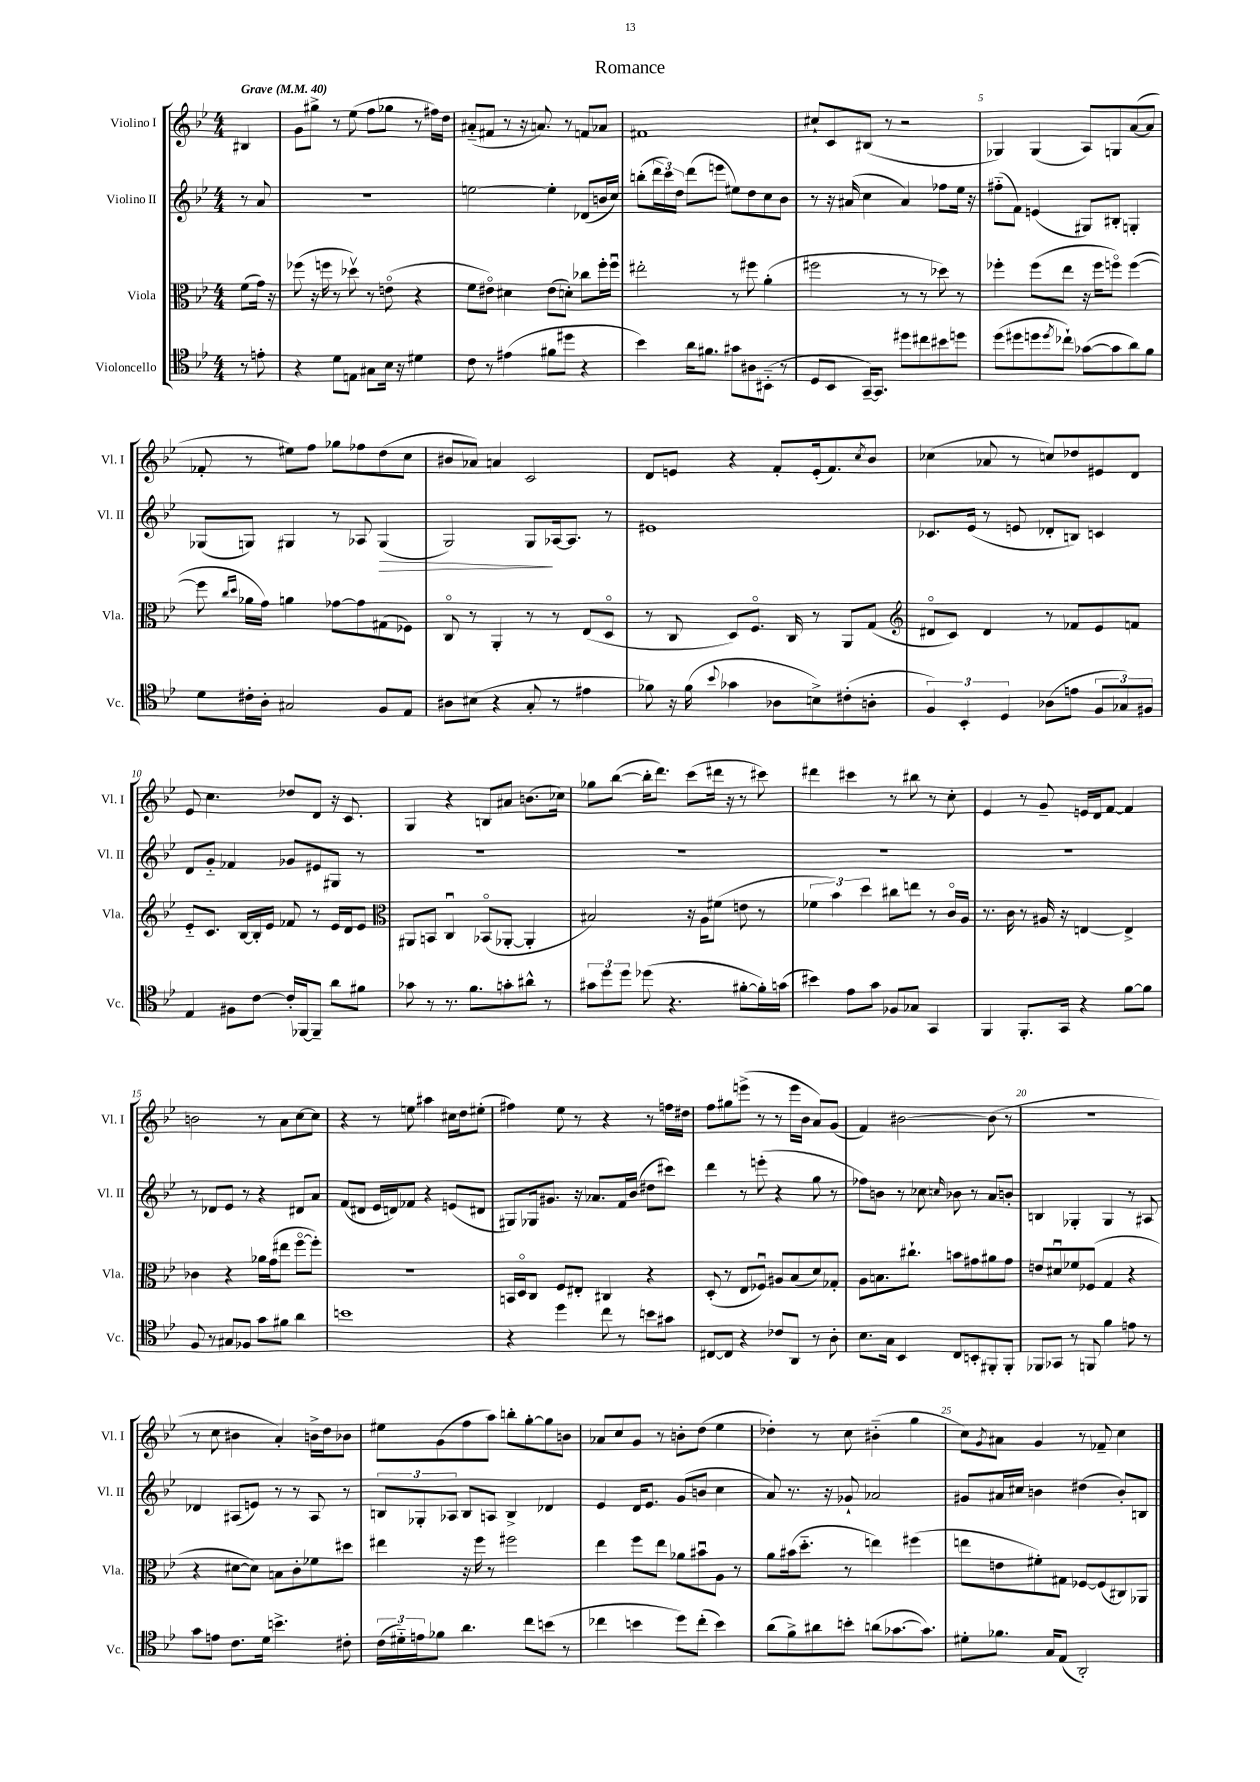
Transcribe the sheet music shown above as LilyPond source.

\header { title = "Romance" }
<<
\new StaffGroup <<
\new Staff = "s0" \with { instrumentName = "Violino I" shortInstrumentName = "Vl. I" } {
    \clef treble \key bes \major \numericTimeSignature \time 4/4 \partial 4 \tempo "Grave" 4 = 40
    bis4 |
    g'8 gis''8-> r8 ees''8( f''8 ges''8 r8 fis''16) d''16 |
    ais'8-_( fis'8 r8 r16 a'8.) r8 f'8 aes'8 |
    fis'1 |
    cis''8-! c'8 bis8( r8 r2 |
    ges4) ges4( a8) g8 a'8~( a'8 |
    fes'8-. r8 eis''8) f''8 ges''8 fes''8 d''8( c''8 |
    bis'8 aes'8) a'4 c'2 |
    d'8 e'8 r4 f'8-. e'16-.( f'8.) \acciaccatura { c''8 } bes'8 |
    ces''4( aes'8 r8 c''8) des''8 eis'8 d'8 |
    ees'8 c''4. des''8 d'8 r16 c'8. |
    g4 r4 b8 ais'8 b'8.( ces''16) |
    ges''8 bes''8~( bes''16-. d'''8.) c'''8( dis'''16 r16 r8 cis'''8) |
    dis'''4 cis'''4 r8 bis''8 r8 c''8-. |
    ees'4 r8 g'8-- e'16 d'16 f'8~ f'4 |
    b'2 r8 a'8 c''8~ c''8 |
    r4 r8 e''8 ais''4 cis''16 d''16 eis''8-.( |
    fis''4) ees''8 r8 r4 r8 f''16 dis''16 |
    f''8 gis''8 e'''8->( r8 r8 e'''16 bes'16 a'8) g'8( |
    f'4) bis'2~ bis'8( r8 |
    r1 |
    r8 c''8 bis'4 a'4-.) b'16-> d''16 bes'8 |
    eis''8 g'8( f''8 a''8) b''8-. g''8~-. g''8 b'8 |
    aes'8 c''8 g'8 r8 b'8-. d''8( ees''4 |
    des''4-.) r8 c''8 bis'4-_( g''4 |
    c''8) \acciaccatura { g'8 } ais'8 g'4 r8 fes'8-- c''4 \bar "|." |
}
\new Staff = "s1" \with { instrumentName = "Violino II" shortInstrumentName = "Vl. II" } {
    \clef treble \key bes \major \numericTimeSignature \time 4/4 \partial 4
    r8 a'8 |
    R1 |
    e''2~ e''4-. des'8( b'16 c''16) |
    b''8-.( \tuplet 3/2 { d'''16 c'''16) d''16 } d'''8( e'''8 eis''8) d''8 c''8 bes'8 |
    r8 r16 ais'16( c''4 ais'4) fes''8 ees''16 r16 |
    fis''8-_( f'8) e'4( gis8) bis8-. g4-. |
    ges8( g8) gis4 r8 aes8 gis4\>( |
    g2) g8\! aes16~ aes8. r8 |
    eis'1 |
    ces'8. ees'16( r8 e'8 des'8-. b8) c'4 |
    d'8 g'8-_ fes'4 ges'8 eis'8 gis8 r8 |
    R1 |
    R1 |
    R1 |
    R1 |
    r8 des'8 ees'8 r8 r4 dis'8 a'8 |
    f'8( dis'8 ees'16 d'16) fes'8 r4 e'8( dis'8 |
    gis8) ges16 gis'8. r16 aes'8. f'16 bes'16( dis''8 cis'''8) |
    d'''4 r8 e'''8-.( r4 g''8 r8 |
    fes''8) b'8 r8 ces''8 \grace { c''16 } bes'8 r8 a'8 b'8-. |
    b4 ges4-. ges4 r8 ais8 |
    des'4 ais8( e'8) r8 r8 ais8 r8 |
    \tuplet 3/2 { b8 ges8-. aes8 } b8 a8 b4-> des'4 |
    ees'4 d'16 ees'8. g'8( b'8 c''4 |
    a'8) r8. r16 ges'8-! aes'2 |
    gis'8 ais'16 cis''16 b'4 dis''4( b'8-.) b8 \bar "|." |
}
\new Staff = "s2" \with { instrumentName = "Viola" shortInstrumentName = "Vla." } {
    \clef alto \key bes \major \numericTimeSignature \time 4/4 \partial 4
    f'8( g'16) r16 |
    fes''8( r16 f''16 r8 des''8\upbow) r8 e'8\flageolet( r4 |
    f'8 eis'8\flageolet) dis'4 eis'8( d'8-.) ces''8 f''16-. f''16\downbow |
    eis''2-. r8 fis''8 a'4-.( |
    fis''2 r8 r8 des''8) r8 |
    fes''4-. fes''8( ees''8 r16 fes''16 f''8\flageolet) f''4~( |
    f''8 \grace { c''16 d''16 } aes'16 g'16) a'4 ges'8~ ges'8 gis8( fes8) |
    c8\flageolet r8 a,4-. r8 r8 ees8( d8\flageolet |
    r8 c8 d8) f8.\flageolet c16 r8 a,8 g8( |
    \clef treble dis'8\flageolet c'8) dis'4 r8 fes'8 ees'8 f'8 |
    ees'8-_ c'8. bes16~ bes16-. ees'16 fes'8 r8 ees'16 d'16 ees'8 |
    \clef alto ais,8 b,8 c4\downbow bes,8\flageolet( aes,8~-. aes,4-. |
    bis2) r16 a16 fis'8( e'8 r8 |
    \tuplet 3/2 { fes'4 bes'4) d''4 } cis''8 e''8 r8 c'16\flageolet a16 |
    r8. c'16 r8 ais16 r16 e4~ e4-> |
    ces'4 r4 aes'16 g'16( eis''8 f''8~\flageolet f''8-.) |
    r1 |
    b,16 d16\flageolet c8 f8 eis8-. cis4 r4 |
    d8-.( r8 ees8 fes8\downbow) ais8 bes8( d'8) ges8-. |
    a8 b8. cis''8.-! b'8 gis'8 ais'8 gis'8 |
    e'8 dis'8\downbow fes'8 fes8( g4 r4 |
    r4 dis'8~ dis'8) b8 c'8-. fes'8 dis''8 |
    eis''4 r16 f''16 r8 fis''2 |
    ees''4 f''8 ees''8 aes'8 bis'8\downbow a8 r8 |
    a'8 bis'16( d''8.-_ r8 e''4) fis''4( |
    e''8 e'8 fis'8-.) gis8 fes8~ fes8( cis8) aes,8 \bar "|." |
}
\new Staff = "s3" \with { instrumentName = "Violoncello" shortInstrumentName = "Vc." } {
    \clef tenor \key bes \major \numericTimeSignature \time 4/4 \partial 4
    r8 e'8-. |
    r4 d'8 e8 gis8 bes16 r16 dis'4 |
    c'8 r8 eis'4( fis'8 dis''8 r4 |
    bes'4) a'16 fis'8. gis'8 ais8 bis,8-_( r8 |
    d8 bes,8 g,16~--) g,8. dis''8 cis''8 bis'8 d''8 |
    d''8( dis''8 d''8 \acciaccatura { d''8 } ces''8-!) ges'8~( ges'8 a'8) f'8 |
    d'8 cis'16-. a16-. gis2 f8 ees8 |
    ais8 bis8( r4 g8-. r8 eis'4 |
    fes'8) r16 fes'16( \appoggiatura { bes'8 } ges'4 aes8 b8->) cis'8-.( a8-. |
    \tuplet 3/2 { f4) bes,4-. d4 } aes8( e'8 \tuplet 3/2 { f8 ges8) fis8 } |
    ees4 fis8 c'8~ c'16-. fes,16~ fes,8-- a'8 fis'8 |
    ges'8 r8 r8. f'8. g'8-. ais'8-^ r8 |
    \tuplet 3/2 { gis'8 d''8 d''8 } des''8( r4. fis'8~-. fis'16-.) g'16( |
    bis'4) ees'8 g'8 fes8 ges8 g,4 |
    f,4 f,8.-. g,16 r4 f'8~ f'8 |
    f8 r8 gis8 fes8 g'8 fis'8 a'4 |
    b'1 |
    r4 d''4 c''8 r8 b'8 gis'8 |
    cis8~ cis8 r4 ces'8 a,8 r8 a8-. |
    bes8. g16 bes,4 c8 b,8-. fis,8-. fis,8-. |
    fes,8 ges,8 r8 f,8 f'4 e'8 r8 |
    g'8 e'8 c'8. d'16 b'4.-> cis'8-. |
    \tuplet 3/2 { c'16( dis'16-_) e'16 } fes'8 a'4. c''8 b'8( r8 |
    ces''4 b'4 d''8) ces''8-.( b'4) |
    a'8( f'8->) ais'8 b'8-. a'8( ges'8.~ ges'8.) |
    dis'8-. fes'8. g16 ees8( a,2-.) \bar "|." |
}
>>
>>
\layout { \context { \Score \override BarNumber.break-visibility = ##(#f #t #t) barNumberVisibility = #(every-nth-bar-number-visible 5) } }
